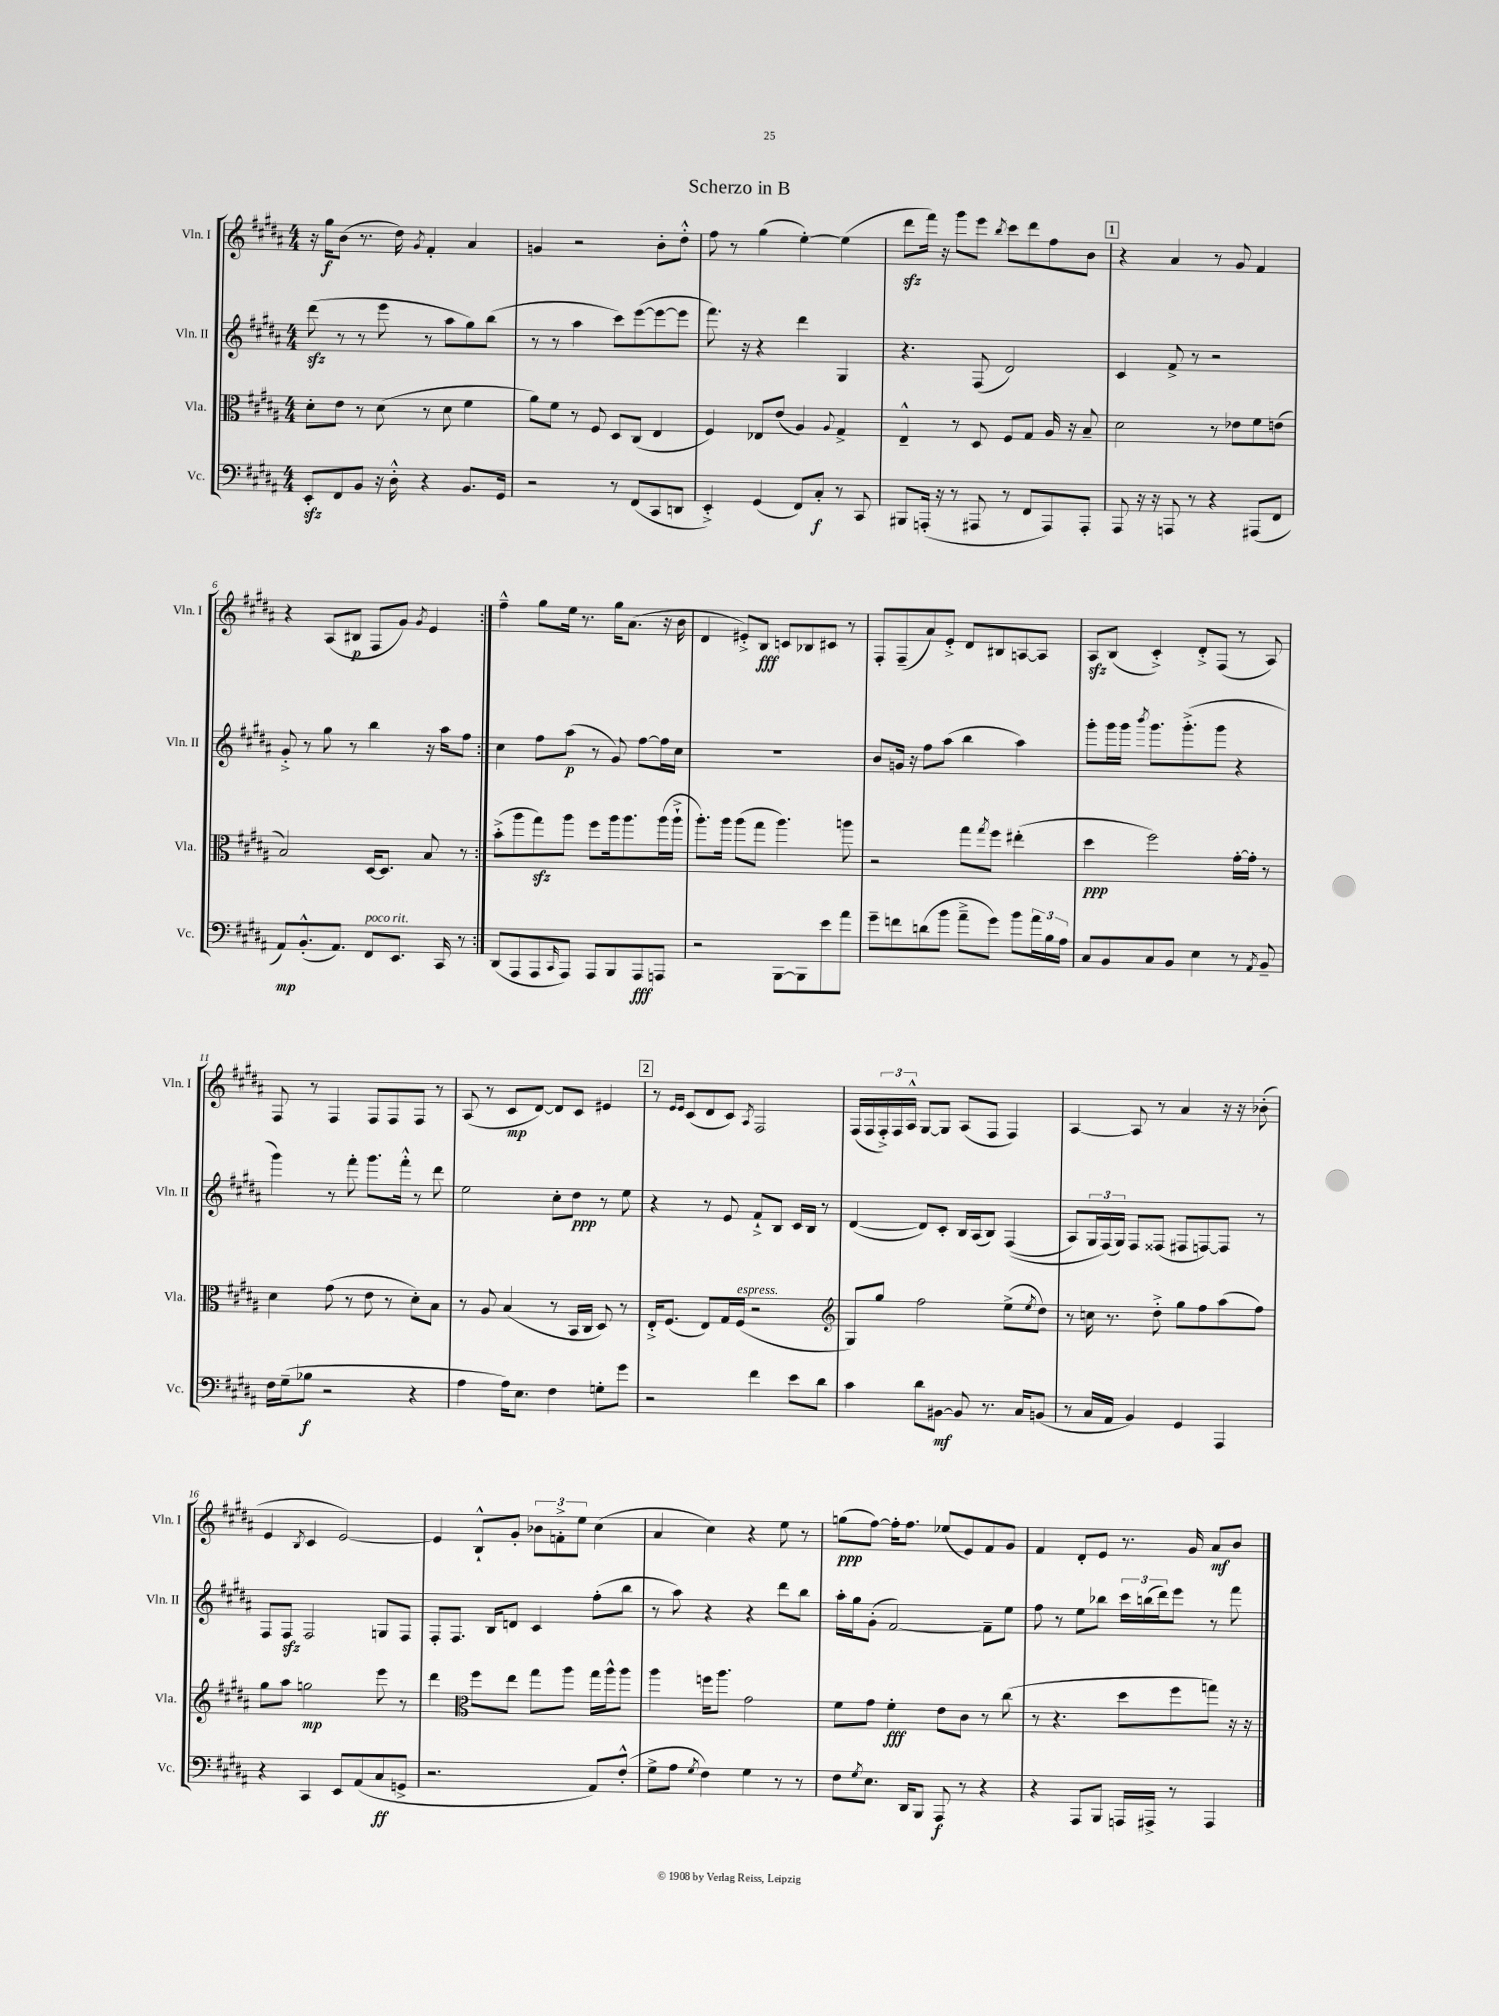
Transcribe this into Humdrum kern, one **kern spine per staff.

**kern	**dynam	**kern	**dynam	**kern	**dynam	**kern	**dynam
*part4	*part4	*part3	*part3	*part2	*part2	*part1	*part1
*staff4	*staff4	*staff3	*staff3	*staff2	*staff2	*staff1	*staff1
*I"Vc.	*	*I"Vla.	*	*I"Vln. II	*	*I"Vln. I	*
*I'Vc.	*	*I'Vla.	*	*I'Vln. II	*	*I'Vln. I	*
*clefF4	*	*clefC3	*	*clefG2	*	*clefG2	*
*k[f#c#g#d#a#]	*	*k[f#c#g#d#a#]	*	*k[f#c#g#d#a#]	*	*k[f#c#g#d#a#]	*
*M4/4	*	*M4/4	*	*M4/4	*	*M4/4	*
=1	=1	=1	=1	=1	=1	=1	=1
8EEzz'/L	.	8d#'\L	.	(8ddd#zz\	.	16r	.
.	.	.	.	.	.	16gg#\KL	f
8FF#/	.	8e\J	.	8r	.	(8b\J	.
8BB/J	.	8r	.	8r	.	8.r	.
16r	.	(8d#\	.	8eee\	.	.	.
16D#'^^\	.	.	.	.	.	16dd#\)	.
.	.	.	.	.	.	8qg#/	.
4r	.	8r	.	8r	.	4f#'/	.
.	.	8d#\	.	8aa#\L	.	.	.
8.BB/L	.	4f#\	.	8gg#\)	.	4a#/	.
.	.	.	.	(8bb\J	.	.	.
16GG#/Jk	.	.	.	.	.	.	.
=2	=2	=2	=2	=2	=2	=2	=2
2r	.	8a#\L)	.	8r	.	4gn/	.
.	.	8f#\J	.	8r	.	.	.
.	.	8r	.	4aa#\	.	2r	.
.	.	8F#/	.	.	.	.	.
8r	.	8D#/L	.	8ccc#\L)	.	.	.
(8FF#/L	.	(8C#/J	.	([8eee\	.	.	.
8CC#/	.	4E/	.	8eee\_	.	8b'\L	.
8DDn/J	.	.	.	8eee\J]	.	8dd#'^^\J	.
=3	=3	=3	=3	=3	=3	=3	=3
4EE'^/)	.	4F#/)	.	8.fff#\)	.	8ff#\	.
.	.	.	.	.	.	8r	.
.	.	.	.	16r	.	.	.
(4GG#/	.	8E-X/L	.	4r	.	(4gg#\	.
.	.	(8e/J	.	.	.	.	.
8FF#/L)	.	4A#/)	.	4ddd#\	.	[4ee'\)	.
8C#'/J	f	.	.	.	.	.	.
.	.	8qqA#/	.	.	.	.	.
8r	.	4G#^/	.	4G#/	.	(4ee\]	.
8CC#/	.	.	.	.	.	.	.
=4	=4	=4	=4	=4	=4	=4	=4
8BBB#X/L	.	4E~^^/	.	4.r	.	8ddd#zz\L	.
(16AAAn'/Jk	.	.	.	.	.	16fff#\Jk)	.
16r	.	.	.	.	.	16r	.
8r	.	8r	.	.	.	8ggg#\L	.
8AAA#X/	.	8D#/	.	(8F#/	.	8eee\J	.
.	.	.	.	.	.	8qbb/	.
8r	.	8F#/L	.	2d#/)	.	8ccc#\L	.
8FF#/L	.	8G#/J	.	.	.	8ddd#\	.
8AAA#/)	.	16A#/	.	.	.	8ff#\	.
.	.	16r	.	.	.	.	.
8AAA#'/J	.	8B~/	.	.	.	8b\J	.
!!LO:REH:place=s1:t=1
=5	=5	=5	=5	=5	=5	=5	=5
8AAA#/	.	2d#\	.	4c#/	.	4r	.
16r	.	.	.	.	.	.	.
16r	.	.	.	.	.	.	.
8AAAn/	.	.	.	8f#^/	.	4a#/	.
8r	.	.	.	8r	.	.	.
4r	.	8r	.	2r	.	8r	.
.	.	8e-X\L	.	.	.	8g#/	.
(8AAA#X/L	.	8f#\	.	.	.	4f#/	.
8FF#/J	.	(8en\J	.	.	.	.	.
!!LO:LB:g=z
=6	=6	=6	=6	=6	=6	=6	=6
8AA#/L)	mp	2B/)	.	8g#'^/	.	4r	.
(8.BB'^^/	.	.	.	8r	.	.	.
.	.	.	.	8gg#\	.	(8A#/L	.
8.AA#/J)	.	.	.	.	.	.	.
.	.	.	.	8r	.	8B#X/J	p
!LO:TX:a:i:t=poco rit.	!	!	!	!	!	!	!
8FF#/L	.	[16D#/KL	.	4bb\	.	8F#/L	.
.	.	8.D#/J]	.	.	.	.	.
8.EE/J	.	.	.	.	.	8g#/J)	.
.	.	.	.	.	.	8qg#/	.
.	.	8B/	.	16r	.	4e/	.
16CC#/	.	.	.	16aa#\KL	.	.	.
8r	.	8r	.	8ff#\J	.	.	.
=7:|!	=7:|!	=7:|!	=7:|!	=7:|!	=7:|!	=7:|!	=7:|!
(8DD#/L	.	(8b'^\L	.	4cc#\	.	4ff#~^^\	.
8AAA#/	.	8aa#\	.	.	.	.	.
8AAA#/	.	8gg#zz\)	.	8ff#\L	.	8gg#\L	.
16qqCC#/	.	.	.	.	.	.	.
8AAA#/J)	.	8aa#\J	.	(8aa#\J	p	16ee\Jk	.
.	.	.	.	.	.	8.r	.
8AAA#/L	.	8ff#\L	.	8r	.	.	.
8BBB/	.	16aa#\k	.	8g#/)	.	16gg#\KL	.
.	.	8.aa#\	.	.	.	(8.a#\J	.
8AAA#/	fff	.	.	[8ff#\L	.	.	.
8AAAn/J	.	(16aa#\L	.	16ff#\L]	.	16r	.
.	.	16aa#`^\JJ	.	16cc#\JJ	.	16b\	.
=8	=8	=8	=8	=8	=8	=8	=8
2r	.	8.aa#'\L)	.	1r	.	4d#/	.
.	.	16aa#\Jk	.	.	.	.	.
.	.	(8aa#\L	.	.	.	8e#X'^/L)	.
.	.	8gg#\J	.	.	.	8B/J	fff
[8BBB\L	.	4.aa#\)	.	.	.	8cn/L	.
8BBB\]	.	.	.	.	.	8B-X/	.
8e\	.	.	.	.	.	8c#X/J	.
8a#\J	.	8aan\	.	.	.	8r	.
=9	=9	=9	=9	=9	=9	=9	=9
8g#~\L	.	2r	.	8b/L	.	8F#'/L	.
8fn\	.	.	.	16gn/Jk	.	(8F#~/	.
.	.	.	.	16r	.	.	.
(8dn\	.	.	.	8ff#\L	.	8a#/)	.
8b\J	.	.	.	(8aa#\J	.	8e'^/J	.
8a#~^\L	.	8gg#\L	.	4bb\	.	8d#/L	.
.	.	8qgg#/	.	.	.	.	.
8g#\J)	.	8ff#\J	.	.	.	8B#X/	.
8b\L	.	(4ee#X'\	.	4aa#\)	.	[8An/	.
24a#\L	.	.	.	.	.	8A/J]	.
24B\	.	.	.	.	.	.	.
24A#\JJ	.	.	.	.	.	.	.
=10	=10	=10	=10	=10	=10	=10	=10
8C#/L	.	4dd#\	ppp	8ggg#'\L	.	8A#zz/L	.
8BB/	.	.	.	16ggg#\L	.	(8B/J	.
.	.	.	.	16ggg#\JJ	.	.	.
.	.	.	.	8qbbb/	.	.	.
8C#/	.	2ff#\)	.	8.ggg#\L	.	4c#'^/)	.
8BB/J	.	.	.	.	.	.	.
.	.	.	.	(8.ggg#'^\	.	.	.
4E\	.	.	.	.	.	8d#'^/L	.
.	.	.	.	8ggg#\J	.	(8F#/J	.
8r	.	[16g#'\LL	.	4r	.	8r	.
.	.	16g#'\JJ]	.	.	.	.	.
8qAA#/	.	.	.	.	.	.	.
8BB~/	.	8r	.	.	.	8A#/)	.
!!LO:LB:g=z
=11	=11	=11	=11	=11	=11	=11	=11
16F#\LL	.	4d#\	.	4ggg#\)	.	8F#/	.
(16G#~\J	.	.	.	.	.	.	.
8B-X\J	f	.	.	.	.	8r	.
2r	.	(8g#\	.	8r	.	4F#/	.
.	.	8r	.	8fff#'\	.	.	.
.	.	8e\	.	8.ggg#\L	.	8F#/L	.
.	.	8r	.	.	.	8F#/	.
.	.	.	.	16fff#'^^\Jk	.	.	.
4r	.	8d#'\L)	.	8r	.	8F#/J	.
.	.	8B\J	.	8ddd#\	.	8r	.
=12	=12	=12	=12	=12	=12	=12	=12
4A#\	.	8r	.	2ee\	.	(8A#/	.
.	.	8A#/	.	.	.	8r	.
16A#\KL)	.	(4B/	.	.	.	8c#/L	mp
8.E\J	.	.	.	.	.	.	.
.	.	.	.	.	.	[8d#/J)	.
4F#\	.	8r	.	8cc#'\L	.	8d#/L]	.
.	.	16BB/LL	.	8dd#\J	ppp	8c#/J	.
.	.	16C#/JJ	.	.	.	.	.
8Gn'\L	.	8D#/)	.	8r	.	4e#X/	.
8g#\J	.	8r	.	8ee\	.	.	.
!!LO:REH:place=s1:t=2
=13	=13	=13	=13	=13	=13	=13	=13
2r	.	16E'^/KL	.	4r	.	8r	.
.	.	(8.F#/J	.	.	.	.	.
.	.	.	.	.	.	16qqe/LL	.
.	.	.	.	.	.	16qqe/JJ	.
.	.	.	.	.	.	(8c#/L	.
.	.	8E/L)	.	8r	.	8d#/	.
.	.	16G#/L	.	8e/	.	8c#/J)	.
!	!	!LO:TX:a:i:t=espress.	!	!	!	!	!
.	.	(16F#/JJ	.	.	.	.	.
.	.	.	.	.	.	8qA#/	.
4f#\	.	2r	.	8f#`^/L	.	2F#/	.
.	.	.	.	8B/J	.	.	.
8e\L	.	.	.	16c#/LL	.	.	.
.	.	.	.	16B/JJ	.	.	.
8d#\J	.	.	.	8r	.	.	.
=14	=14	=14	=14	=14	=14	=14	=14
*	*	*clefG2	*	*	*	*	*
4c#\	.	8G#/L)	.	([4d#/	.	(16F#/LL	.
.	.	.	.	.	.	16F#/	.
.	.	8gg#/J	.	.	.	24F#'^/)	.
.	.	.	.	.	.	24F#/	.
.	.	.	.	.	.	24A#^^/JJ	.
8d#\L	.	2ff#\	.	8d#/L])	.	[8G#/L	.
[8BB#X\J	mf	.	.	8c#'/J	.	8G#/J]	.
8BB#/]	.	.	.	16B/LL	.	(8A#/L	.
.	.	.	.	(16A#/J	.	.	.
8.r	.	.	.	8B/J)	.	8F#/J	.
.	.	(8ee^\L	.	((4F#/	.	4F#/)	.
16C#/KL	.	.	.	.	.	.	.
.	.	8qee/	.	.	.	.	.
(8BBn/J	.	8dd#\J)	.	.	.	.	.
=15	=15	=15	=15	=15	=15	=15	=15
8r	.	8r	.	8A#/L)	.	[4A#/	.
16C#/LL	.	16ccn\	.	24G#/L	.	.	.
.	.	.	.	(24F#/)	.	.	.
16AA#/JJ	.	8.r	.	.	.	.	.
.	.	.	.	24G#/JJ)	.	.	.
4BB/)	.	.	.	8F#/L	.	8A#/]	.
.	.	8dd#'^\	.	(8F##X/J	.	8r	.
4GG#/	.	8gg#\L	.	8F#X/L	.	4a#/	.
.	.	8ff#\	.	[8Fn/)	.	.	.
4AAA#/	.	(8aa#\	.	8F/J]	.	16r	.
.	.	.	.	.	.	16r	.
.	.	8ff#\J)	.	8r	.	(8b-X'\	.
!!LO:LB:g=z
=16	=16	=16	=16	=16	=16	=16	=16
4r	.	8gg#\L	.	8F#/L	.	4e/	.
.	.	8aa#\J	.	8F#zz/J	.	.	.
.	.	.	.	.	.	8qB/	.
4CC#/	.	2ggn\	mp	2F#/	.	4c#/	.
8EE/L	.	.	.	.	.	[2e/)	.
(8AA#/	.	.	.	.	.	.	.
8C#/	ff	8eee\	.	8Gn/L	.	.	.
8GGn^/J	.	8r	.	8F#/J	.	.	.
=17	=17	=17	=17	=17	=17	=17	=17
2.r	.	4ddd#\	.	8F#'/L	.	4e/]	.
.	.	.	.	8.F#/J	.	.	.
*	*	*clefC3	*	*	*	*	*
.	.	8ff#\L	.	.	.	8B`^^/L	.
.	.	.	.	16B/KL	.	.	.
.	.	8ee\J	.	8dn/J	.	8g#'/J	.
.	.	8gg#\L	.	4c#/	.	12b-X\L	.
.	.	.	.	.	.	12fn'^\	.
.	.	8aa#\J	.	.	.	.	.
.	.	.	.	.	.	12ee\J	.
8AA#/L)	.	16gg#\LL	.	(8ff#'\L	.	(4cc#\	.
.	.	16aa#^^\J	.	.	.	.	.
(8F#'^^/J	.	8aa#\J	.	8bb\J	.	.	.
=18	=18	=18	=18	=18	=18	=18	=18
8G#^\L	.	4aa#\	.	8r	.	4a#/	.
8A#\J	.	.	.	8aa#\)	.	.	.
8qG#/	.	.	.	.	.	.	.
4F#\)	.	16ffn\KL	.	4r	.	4cc#\)	.
.	.	8.aa#\J	.	.	.	.	.
4G#\	.	2g#\	.	4r	.	4r	.
8r	.	.	.	8ddd#\L	.	8ee\	.
8r	.	.	.	8bb\J	.	8r	.
=19	=19	=19	=19	=19	=19	=19	=19
8F#\L	.	8f#\L	.	16aa#'\LL	.	(8ggn\L	ppp
.	.	.	.	16gg#\J	.	.	.
8qG#/	.	.	.	.	.	.	.
8.E\J	.	8g#\J	.	(8g#'\J	.	[8ff#\J)	.
.	.	4f#'\	fff	[2f#/)	.	16ff#'\KL]	.
16DD#/KL	.	.	.	.	.	8.ff#\J	.
8BBB/J	.	.	.	.	.	.	.
8AAA#/	f	8e\L	.	.	.	(8ee-X/L	.
8r	.	8c#\J	.	.	.	8e/)	.
4r	.	8r	.	8f#~\L]	.	8f#/	.
.	.	(8cc#\	.	8ee\J	.	8g#/J	.
=20	=20	=20	=20	=20	=20	=20	=20
4r	.	8r	.	8ff#\	.	4f#/	.
.	.	4.r	.	8r	.	.	.
8AAA#/L	.	.	.	8ee\L	.	8d#'/L	.
8BBB/J	.	.	.	8bb-X\J	.	8e/J	.
16AAAn/LL	.	8dd#\L	.	24ccc#\LL	.	8.r	.
.	.	.	.	(24bbn\	.	.	.
16AAA#X^/JJ	.	.	.	.	.	.	.
.	.	.	.	24ddd#\J)	.	.	.
8r	.	8ff#\	.	8eee\J	.	.	.
.	.	.	.	.	.	16g#/	.
4AAA#/	.	8ggn\J)	.	8r	.	8a#/L	mf
.	.	16r	.	8fff#\	.	8b/J	.
.	.	16r	.	.	.	.	.
==	==	==	==	==	==	==	==
*-	*-	*-	*-	*-	*-	*-	*-
